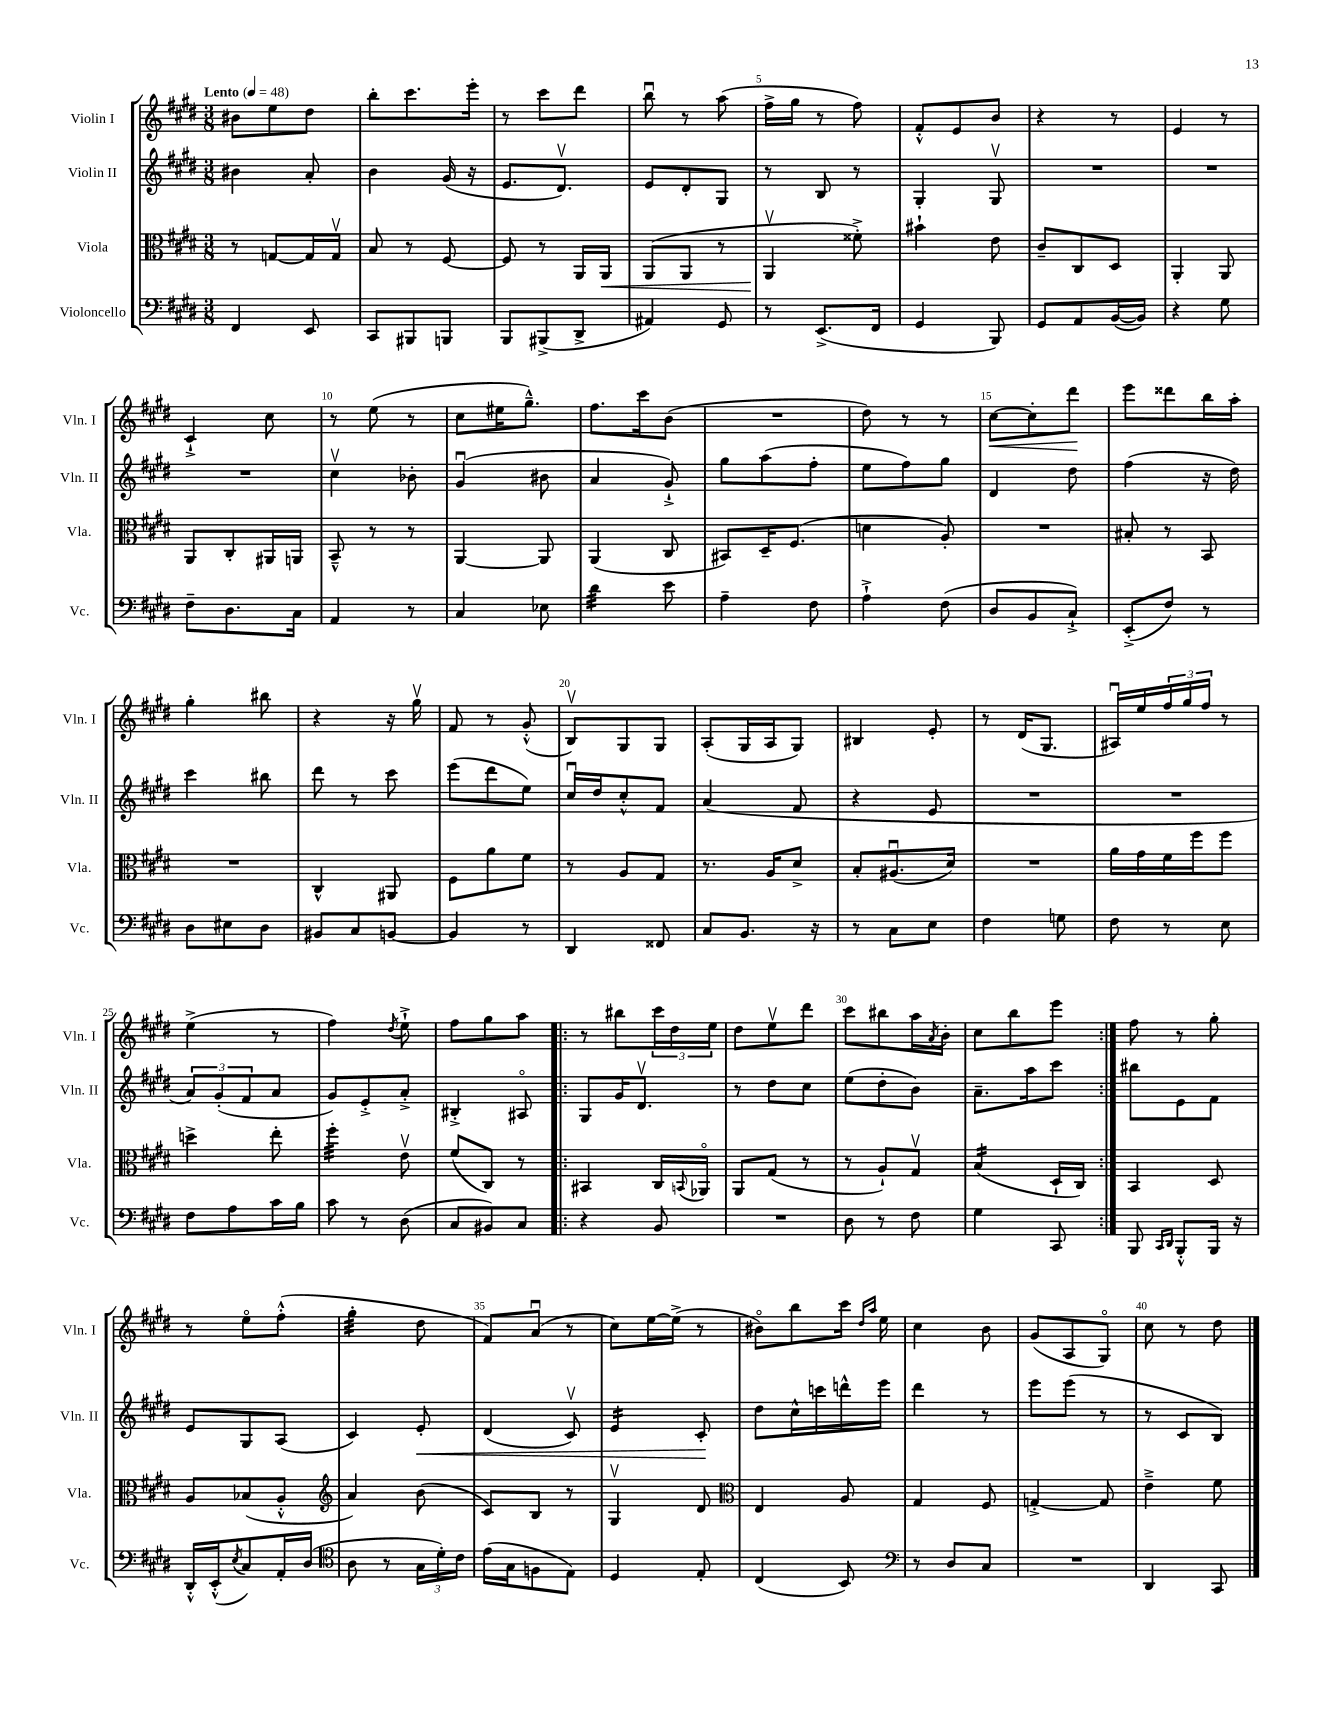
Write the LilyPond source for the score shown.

<<
\new StaffGroup <<
\new Staff = "s0" \with { instrumentName = "Violin I" shortInstrumentName = "Vln. I" } {
    \clef treble \key e \major \numericTimeSignature \time 3/8 \tempo "Lento" 4 = 48
    bis'8 e''8 dis''8 |
    b''8-. cis'''8. e'''16-. |
    r8 cis'''8 dis'''8 |
    b''8\downbow r8 a''8( |
    fis''16-> gis''16 r8 fis''8) |
    fis'8-.-^ e'8 b'8 |
    r4 r8 |
    e'4 r8 |
    cis'4-!-> cis''8 |
    r8 e''8( r8 |
    cis''8 eis''16 gis''8.---^) |
    fis''8. cis'''16 b'8( |
    R4. |
    dis''8) r8 r8 |
    cis''8~\< cis''8-. dis'''8\! |
    e'''8 disis'''8 b''16 a''16-. |
    gis''4-. bis''8 |
    r4 r16 gis''16\upbow |
    fis'8 r8 gis'8-.-^( |
    b8\upbow) gis8 gis8 |
    a8-.( gis16 a16 gis8) |
    bis4 e'8-. |
    r8 dis'16( gis8. |
    ais16\downbow) e''16 \tuplet 3/2 { fis''16 gis''16 fis''16 } r8 |
    e''4->( r8 |
    fis''4) \acciaccatura { dis''8 } e''8-!-> |
    fis''8 gis''8 a''8 |
    \repeat volta 2 { r8 bis''8 \tuplet 3/2 { cis'''16 dis''16 e''16 } |
    dis''8 e''8\upbow dis'''8 |
    cis'''8 bis''8 a''16 \acciaccatura { a'8 } b'16-. |
    cis''8 b''8 e'''8 | }
    fis''8 r8 gis''8-. |
    r8 e''8\flageolet fis''8-.-^( |
    gis''4:32-. dis''8 |
    fis'8) a'8\downbow( r8 |
    cis''8) e''16~ e''16->( r8 |
    bis'8\flageolet) b''8 cis'''16 \grace { dis''16 a''16 } e''16 |
    cis''4 b'8 |
    gis'8( a8 gis8\flageolet) |
    cis''8 r8 dis''8 \bar "|." |
}
\new Staff = "s1" \with { instrumentName = "Violin II" shortInstrumentName = "Vln. II" } {
    \clef treble \key e \major \numericTimeSignature \time 3/8
    bis'4 a'8-. |
    b'4 gis'16( r16 |
    e'8. dis'8.\upbow) |
    e'8 dis'8-. gis8 |
    r8 b8 r8 |
    gis4-. gis8\upbow |
    R4. |
    R4. |
    R4. |
    cis''4\upbow bes'8-. |
    gis'4\downbow( bis'8 |
    a'4 gis'8-!->) |
    gis''8 a''8( fis''8-. |
    e''8 fis''8) gis''8 |
    dis'4 dis''8 |
    fis''4( r16 dis''16) |
    cis'''4 bis''8 |
    dis'''8 r8 cis'''8 |
    e'''8( dis'''8 e''8) |
    cis''16\downbow dis''16 cis''8-.-^ fis'8 |
    a'4( fis'8 |
    r4 e'8 |
    R4. |
    R4. |
    \tuplet 3/2 { a'8) gis'8-.( fis'8 } a'8 |
    gis'8) e'8-.-> a'8-.-> |
    bis4-.-> ais8\flageolet |
    \repeat volta 2 { gis8 gis'16 dis'8.\upbow |
    r8 dis''8 cis''8 |
    e''8( dis''8-. b'8) |
    a'8.-- a''16 cis'''8 | }
    bis''8 e'8 fis'8 |
    e'8 gis8 a8( |
    cis'4) e'8-.\< |
    dis'4( cis'8\upbow) |
    e'4:16 cis'8-.\! |
    dis''8 cis''16-^ c'''16 d'''16-^ e'''16 |
    dis'''4 r8 |
    e'''8 e'''8( r8 |
    r8 cis'8 b8) \bar "|." |
}
\new Staff = "s2" \with { instrumentName = "Viola" shortInstrumentName = "Vla." } {
    \clef alto \key e \major \numericTimeSignature \time 3/8
    r8 g8~ g16 g16\upbow |
    b8 r8 fis8~ |
    fis8 r8 a,16 a,16\< |
    a,8( a,8 r8 |
    a,4\upbow\! fisis'8-.->) |
    bis'4-! e'8 |
    cis'8-- cis8 dis8 |
    a,4-. a,8 |
    a,8 cis8-. ais,16 a,16 |
    b,8---^ r8 r8 |
    a,4~ a,8 |
    a,4( cis8 |
    bis,8) dis16-- fis8.( |
    d'4 a8-.) |
    R4. |
    bis8-. r8 b,8 |
    R4. |
    cis4-^ ais,8 |
    fis8 a'8 fis'8 |
    r8 a8 gis8 |
    r8. a16 dis'8-> |
    b8-. ais8.\downbow( dis'16) |
    R4. |
    a'16 gis'16 fis'16 fis''16 fis''8 |
    d''4-> e''8-. |
    fis''4:32-. e'8\upbow |
    fis'8( cis8) r8 |
    \repeat volta 2 { bis,4 cis16 \appoggiatura { b,8 } aes,16\flageolet |
    a,8 gis8( r8 |
    r8 a8-!) gis8\upbow |
    b4:16( dis16-! cis16) | }
    b,4 dis8 |
    a8 bes8( a8-.-^ |
    \clef treble a'4) b'8( |
    cis'8) b8 r8 |
    gis4\upbow dis'8 |
    \clef alto e4 a8 |
    gis4 fis8 |
    g4~-.-> g8 |
    e'4---> fis'8 \bar "|." |
}
\new Staff = "s3" \with { instrumentName = "Violoncello" shortInstrumentName = "Vc." } {
    \clef bass \key e \major \numericTimeSignature \time 3/8
    fis,4 e,8 |
    cis,8 bis,,8 b,,8 |
    b,,8 bis,,8->( dis,8-> |
    ais,4) gis,8 |
    r8 e,8.->( fis,16 |
    gis,4 b,,8) |
    gis,8 a,8 b,16~( b,16) |
    r4 gis8 |
    fis8-- dis8. cis16 |
    a,4 r8 |
    cis4 ees8 |
    dis'4:32 e'8 |
    a4-- fis8 |
    a4-!-> fis8( |
    dis8 b,8 cis8-!->) |
    e,8-.->( fis8) r8 |
    dis8 eis8 dis8 |
    bis,8 cis8 b,8~ |
    b,4 r8 |
    dis,4 fisis,8 |
    cis8 b,8. r16 |
    r8 cis8 e8 |
    fis4 g8 |
    fis8 r8 e8 |
    fis8 a8 cis'16 b16 |
    cis'8 r8 dis8( |
    cis8 bis,8) cis8 |
    \repeat volta 2 { r4 b,8 |
    R4. |
    dis8 r8 fis8 |
    gis4 cis,8 | }
    b,,8 \grace { cis,16 dis,16 } b,,8-.-^ b,,16 r16 |
    dis,16-.-^ e,16-.-^( \acciaccatura { e8 } cis8) a,16-. dis16( |
    \clef tenor a8 r8 \tuplet 3/2 { gis16 dis'16-.) cis'16 } |
    e'16( gis16 f8 e8) |
    dis4 e8-. |
    cis4( b,8) |
    \clef bass r8 dis8 cis8 |
    R4. |
    dis,4 cis,8 \bar "|." |
}
>>
>>
\layout { \context { \Score \override BarNumber.break-visibility = ##(#f #t #t) barNumberVisibility = #(every-nth-bar-number-visible 5) } }
